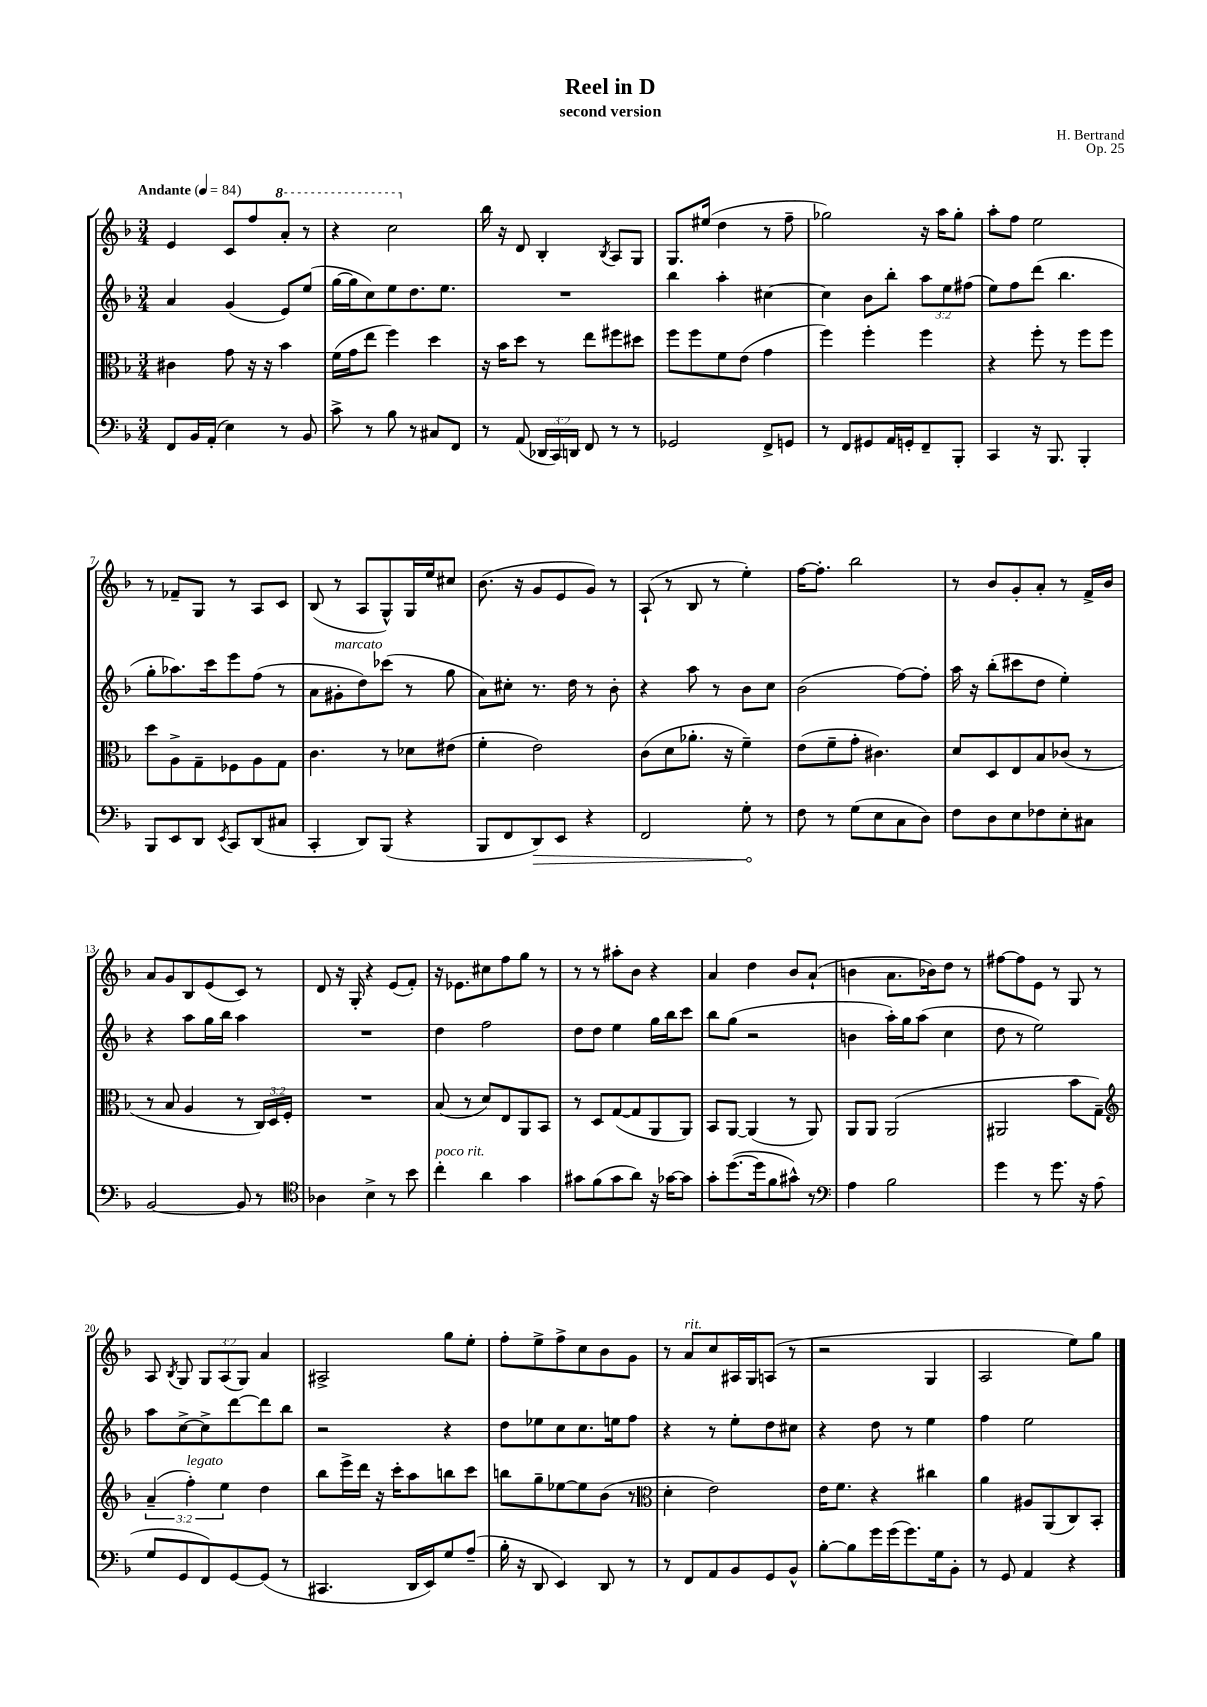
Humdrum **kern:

**kern	**dynam	**kern	**kern	**kern
*part4	*part4	*part3	*part2	*part1
*staff4	*staff4	*staff3	*staff2	*staff1
*clefF4	*	*clefC3	*clefG2	*clefG2
*k[b-]	*	*k[b-]	*k[b-]	*k[b-]
*M3/4	*	*M3/4	*M3/4	*M3/4
*MM84	*	*MM84	*MM84	*MM84
=1	=1	=1	=1	=1
!	!	!	!	!LO:TX:a:B:t=Andante
8FF/L	.	4c#X\	4a/	4e/
16BB-/L	.	.	.	.
(16AA'/JJ	.	.	.	.
4E\)	.	8g\	(4g/	8c/L
.	.	16r	.	8ff/
.	.	16r	.	.
*	*	*	*	*8va
8r	.	4b-\	8e/L)	8aa'/J
8BB-/	.	.	(8ee/J	8r
=2	=2	=2	=2	=2
8c^\	.	(16f\LL	[16gg\LL	4r
.	.	16g\J	16gg\J]	.
8r	.	8ee\J	8cc\)	.
8B-\	.	4ff\)	8ee\	2ccc\
8r	.	.	8.dd\	.
8C#X/L	.	4dd\	.	.
.	.	.	8.ee\J	.
8FF/J	.	.	.	.
=3	=3	=3	=3	=3
*	*	*	*	*X8va
8r	.	16r	2.r	16bb-\
.	.	16b-\KL	.	16r
(8AA/	.	8dd\J	.	8d/
24DD-X/LL	.	8r	.	4B-'/
24CC/)	.	.	.	.
24DDn/JJ	.	.	.	.
8FF/	.	8ee\L	.	.
.	.	.	.	8qB-/
8r	.	8ff#X\	.	8A/L
8r	.	8dd#X\J	.	8G/J
=4	=4	=4	=4	=4
2GG-X/	.	8ff\L	4bb-\	8.G/L
.	.	8ff\	.	.
.	.	.	.	(16ee#X/Jk
.	.	8f\	4aa'\	4dd\
.	.	(8e\J	.	.
8FF^/L	.	4g\	[4cc#X\	8r
8GGn/J	.	.	.	8ff~\
=5	=5	=5	=5	=5
8r	.	4ff\)	4cc#\]	2gg-X\)
8FF/L	.	.	.	.
8GG#X/	.	4ff'\	8b-\L	.
16AA/L	.	.	8bb-'\J	.
16GGn'/J	.	.	.	.
8FF~/	.	4ff\	12aa\L	16r
.	.	.	.	16aa\KL
.	.	.	12ee\	.
8BBB-'/J	.	.	.	8gg-'\J
.	.	.	(12ff#X\J	.
=6	=6	=6	=6	=6
4CC/	.	4r	8ee\L)	8aa'\L
.	.	.	8ff\	8ff\J
16r	.	8ff'\	(8ddd\J	2ee\
8.BBB-/	.	.	.	.
.	.	8r	4.bb-\	.
4BBB-'/	.	8ff\L	.	.
.	.	8ff\J	.	.
!!LO:LB:g=z
=7	=7	=7	=7	=7
8BBB-/L	.	8dd\L	8gg'\L	8r
8EE/	.	8A^\	8.aa-X\)	8f-X~/L
8DD/J	.	8G~\	.	8G/J
.	.	.	16ccc\k	.
8qEE/	.	.	.	.
8CC/L	.	8F-X\	8eee\	8r
(8DD/	.	8A\	(8ff\J	8A/L
8C#X/J	.	8G\J	8r	8c/J
=8	=8	=8	=8	=8
4CC'/	.	4.c\	8a\L	(8B-/
!	!	!	!LO:TX:a:i:t=marcato	!
.	.	.	8g#X'\	8r
8DD/L)	.	.	8dd\)	8A/L
(8BBB-/J	.	8r	(8ccc-X\J	8G^^/)
4r	.	8d-X\L	8r	16G/L
.	.	.	.	16ee/J
.	.	(8e#X\J	8gg\	8cc#X/J
=9	=9	=9	=9	=9
8BBB-/L	.	4f'\	8a\L)	(8.b-\
8FF/	.	.	8cc#X'\J	.
.	.	.	.	16r
!	!LO:HP:b	!	!	!
8DD/)	>	2e\)	8.r	8g/L
8EE/J	.	.	.	8e/
.	.	.	16dd\	.
4r	.	.	8r	8g/J)
.	.	.	8b-'\	8r
=10	=10	=10	=10	=10
2FF/	.	(8c\L	4r	(8A`/
.	.	8d\	.	8r
.	.	8.a-X'\J	8aa\	8B-/
.	.	.	8r	8r
.	.	16r	.	.
8G'\	.	4f~\)	8b-\L	4ee'\)
8r	]	.	8cc\J	.
=11	=11	=11	=11	=11
8F\	.	(8e\L	(2b-\	[16ff\KL
.	.	.	.	8.ff'\J]
8r	.	8f~\	.	.
(8G\L	.	8g'\J	.	2bb-\
8E\	.	4.c#X\)	.	.
8C\	.	.	[8ff\L)	.
8D\J)	.	.	8ff'\J]	.
=12	=12	=12	=12	=12
8F\L	.	8d/L	16aa\	8r
.	.	.	16r	.
8D\	.	8D/	(8bb-'\L	8b-/L
8E\	.	8E/	8ccc#X\	8g'/
8F-X\	.	8B-/	8dd\J	8a'/J
8E'\	.	(8c-X/J	4ee'\)	8r
8C#X\J	.	8r	.	16f^/LL
.	.	.	.	16b-/JJ
!!LO:LB:g=z
=13	=13	=13	=13	=13
[2BB-/	.	8r	4r	8a/L
.	.	8B-/	.	8g/
.	.	4A/	8aa\L	8B-/
.	.	.	16gg\L	(8e/
.	.	.	16bb-\JJ	.
8BB-/]	.	8r	4aa\	8c/J)
8r	.	24C/LL)	.	8r
.	.	24D/	.	.
.	.	24F'/JJ	.	.
=14	=14	=14	=14	=14
*clefC4	*	*	*	*
4A-X\	.	2.r	2.r	8d/
.	.	.	.	16r
.	.	.	.	16G'/
4B-^\	.	.	.	4r
8r	.	.	.	(8e/L
8b-\	.	.	.	8f'/J)
=15	=15	=15	=15	=15
!LO:TX:a:i:t=poco rit.	!	!	!	!
4cc'\	.	(8B-/	4dd\	16r
.	.	.	.	8.e-X\L
.	.	8r	.	.
4a\	.	8d/L)	2ff\	8cc#X\
.	.	8E/	.	8ff\
4g\	.	8AA/	.	8gg\J
.	.	8BB-/J	.	8r
=16	=16	=16	=16	=16
8g#X\L	.	8r	8dd\L	8r
(8f\	.	8D/L	8dd\J	8r
8g#\	.	([8G/	4ee\	8aa#X'\L
8a\J)	.	8G/]	.	8b-\J
16r	.	8AA/	16gg\LL	4r
[16g-X\KL	.	.	16bb-\J	.
8g-\J]	.	8AA/J)	8ccc\J	.
=17	=17	=17	=17	=17
8g'\L	.	8BB-/L	8bb-\L	4a/
([8.dd\	.	[8AA/J	(8gg\J	.
.	.	(4AA/]	2r	4dd\
16dd\k]	.	.	.	.
8f\	.	.	.	.
8g#X^^\J)	.	8r	.	8b-/L
8r	.	8AA/)	.	(8a`/J
=18	=18	=18	=18	=18
*clefF4	*	*	*	*
4A\	.	8AA/L	4bn\	4bn\
.	.	8AA/J	.	.
2B-\	.	(2AA/	16aa'\LL)	8.a\L
.	.	.	16gg\J	.
.	.	.	(8aa\J	.
.	.	.	.	16b-X\k)
.	.	.	4cc\	8dd\J
.	.	.	.	8r
=19	=19	=19	=19	=19
4g\	.	2AA#X/	8dd\	[8ff#X\L
.	.	.	8r	8ff#\]
8r	.	.	2ee\)	8e\J
8.g\	.	.	.	8r
.	.	8b-\L	.	8G/
16r	.	.	.	.
(8A\	.	8G~\J)	.	8r
!!LO:LB:g=z
=20	=20	=20	=20	=20
*	*	*clefG2	*	*
8G/L	.	(6a~/	8aa\L	8A/
.	.	.	.	8qB-/
8GG/	.	.	[8cc^\	8G/
!	!	!LO:TX:a:i:t=legato	!	!
.	.	6ff'\)	.	.
8FF/)	.	.	8cc^\]	12G/L
.	.	6ee\	.	(12A/
[8GG/	.	.	[8ddd\	.
.	.	.	.	12G/J)
(8GG/J]	.	4dd\	8ddd\]	4a/
8r	.	.	8bb-\J	.
=21	=21	=21	=21	=21
4.CC#X/	.	8bb-\L	2r	2A#X^/
.	.	16eee^\L	.	.
.	.	16ddd\JJ	.	.
.	.	16r	.	.
.	.	16ccc'\KL	.	.
16DD/LL	.	8aa\	.	.
16EE/J)	.	.	.	.
8G/	.	8bbn\	4r	8gg\L
(8A~/J	.	8ccc\J	.	8ee'\J
=22	=22	=22	=22	=22
16B-'\	.	8bbn\L	8dd\L	8ff'\L
16r	.	.	.	.
8DD/	.	8gg~\	8ee-X\	8ee^\
4EE/)	.	[8ee-X\	8cc\	8ff^\
.	.	8ee-\]	8.cc\	8cc\
8DD/	.	(8b-\J	.	8b-\
.	.	.	16een\k	.
8r	.	8r	8ff\J	8g\J
=23	=23	=23	=23	=23
*	*	*clefC3	*	*
8r	.	4d'\	4r	8r
!	!	!	!	!LO:TX:a:i:t=rit.
8FF/L	.	.	.	8a/L
8AA/	.	2e\)	8r	8cc/
8BB-/	.	.	8ee'\L	16A#X/L
.	.	.	.	16G/J
8GG/	.	.	8dd\	(8An/J
8BB-^^/J	.	.	8cc#X\J	8r
=24	=24	=24	=24	=24
[8B-'\L	.	16e\KL	4r	2r
.	.	8.f\J	.	.
8B-\]	.	.	.	.
16g\L	.	4r	8dd\	.
(16g\J	.	.	.	.
8.g\)	.	.	8r	.
.	.	4cc#X\	4ee\	4G/
16G\k	.	.	.	.
8BB-'\J	.	.	.	.
=25	=25	=25	=25	=25
8r	.	4a\	4ff\	2A/
8GG/	.	.	.	.
4AA/	.	8A#X/L	2ee\	.
.	.	(8AA/	.	.
4r	.	8C/)	.	8ee\L)
.	.	8BB-'/J	.	8gg\J
==	==	==	==	==
*-	*-	*-	*-	*-
